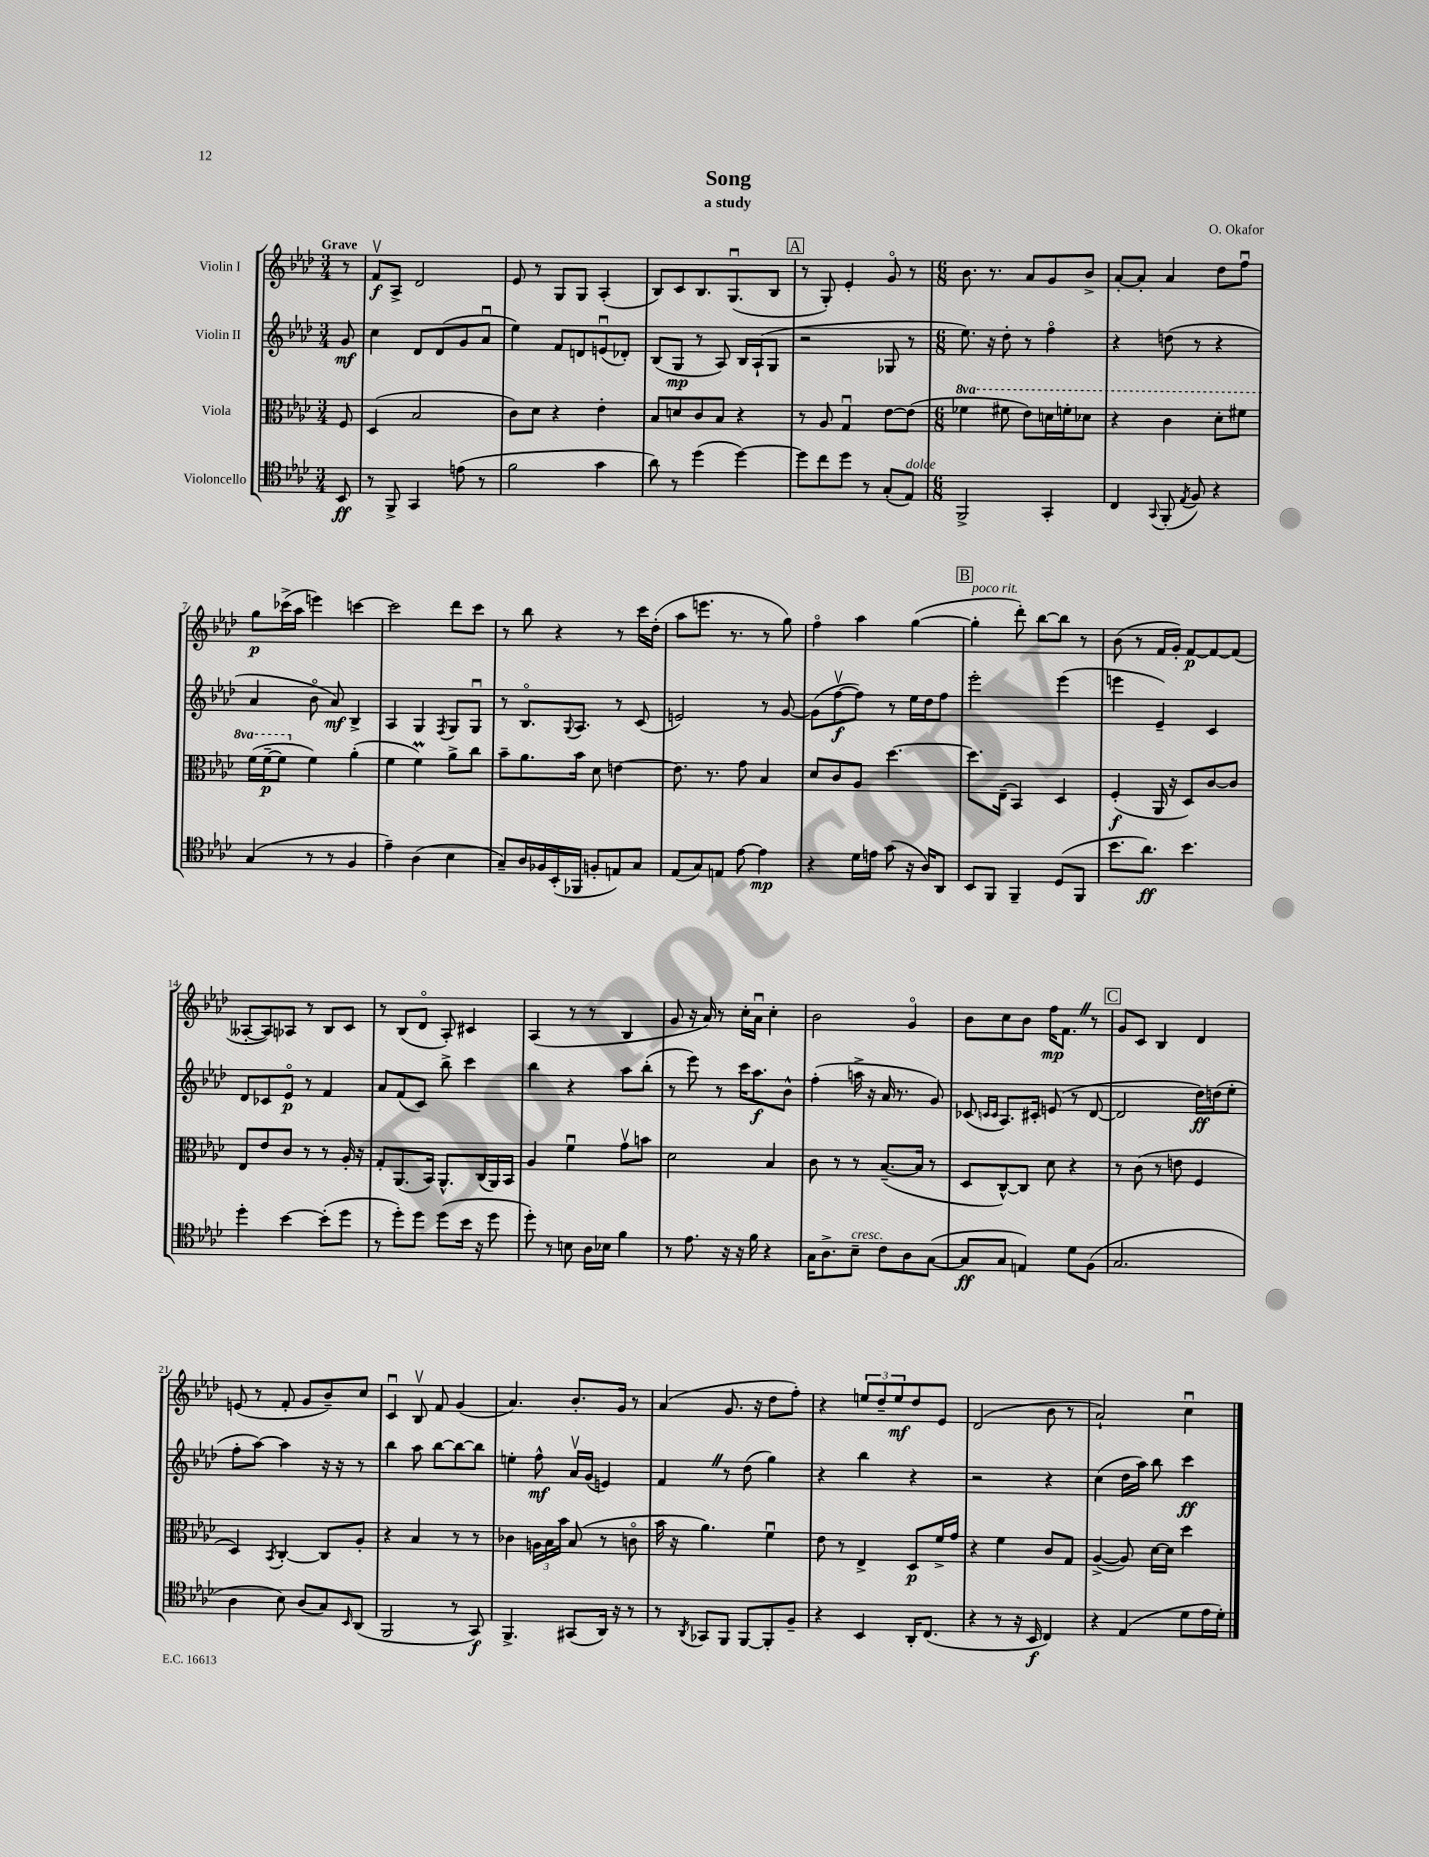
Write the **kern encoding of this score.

**kern	**dynam	**kern	**dynam	**kern	**dynam	**kern	**dynam
*part4	*part4	*part3	*part3	*part2	*part2	*part1	*part1
*staff4	*staff4	*staff3	*staff3	*staff2	*staff2	*staff1	*staff1
*I"Violoncello	*	*I"Viola	*	*I"Violin II	*	*I"Violin I	*
*clefC4	*	*clefC3	*	*clefG2	*	*clefG2	*
*k[b-e-a-d-]	*	*k[b-e-a-d-]	*	*k[b-e-a-d-]	*	*k[b-e-a-d-]	*
*M3/4	*	*M3/4	*	*M3/4	*	*M3/4	*
=	=	=	=	=	=	=	=
!	!	!	!	!	!	!LO:TX:a:B:t=Grave	!
8BB-/	ff	8F/	.	8g/	mf	8r	.
=1	=1	=1	=1	=1	=1	=1	=1
8r	.	(4D-/	.	4cc\	.	8fv/L	f
8FF^/	.	.	.	.	.	8A-^/J	.
4GG/	.	2B-/	.	8d-/L	.	2d-/	.
.	.	.	.	(8d-/	.	.	.
(8en\	.	.	.	8g/	.	.	.
8r	.	.	.	8a-u/J	.	.	.
=2	=2	=2	=2	=2	=2	=2	=2
2f\	.	8c\L)	.	4ee-\)	.	8e-/	.
.	.	8d-\J	.	.	.	8r	.
.	.	4r	.	8f/L	.	8G/L	.
.	.	.	.	8dn/	.	8G/J	.
4g\	.	4e-'\	.	(8enu/	.	(4A-'/	.
.	.	.	.	8d-X'/J)	.	.	.
=3	=3	=3	=3	=3	=3	=3	=3
8a-\)	.	8B-/L	.	(8B-/L	.	8B-/L)	.
8r	.	8dn/	.	8G/J	mp	8c/	.
(4dd-\	.	8c/	.	8r	.	8.B-/	.
.	.	8B-/J	.	8A-/)	.	.	.
.	.	.	.	.	.	(8.Gu/	.
[4dd-\)	.	4r	.	16B-/LL	.	.	.
.	.	.	.	(16A-`/J	.	.	.
.	.	.	.	8G/J	.	8B-/J	.
!!LO:REH:place=s1:t=A
=4	=4	=4	=4	=4	=4	=4	=4
8dd-\L]	.	8r	.	2r	.	8r	.
8cc\	.	8A-/	.	.	.	8G'/)	.
8dd-\J	.	4Gu/	.	.	.	4e-'/	.
8r	.	.	.	.	.	.	.
(8G'/L	.	[8e-\L	.	8G-X/	.	8g/	.
!LO:TX:a:i:t=dolce	!	!	!	!	!	!	!
8E-/J)	.	(8e-\J]	.	8r	.	8r	.
=5	=5	=5	=5	=5	=5	=5	=5
*M6/8	*	*M6/8	*	*M6/8	*	*M6/8	*
*	*	*8va	*	*	*	*	*
2FF^/	.	4ff-X\	.	8.ee-\)	.	8.b-\	.
.	.	.	.	16r	.	8.r	.
.	.	8ff#X\	.	8dd-'\	.	.	.
.	.	8ee-\L)	.	8r	.	8a-/L	.
4GG'/	.	16ddn\L	.	4ff\	.	8g/	.
.	.	16ffn'\J	.	.	.	.	.
.	.	8dd-X\J	.	.	.	8b-^/J	.
=6	=6	=6	=6	=6	=6	=6	=6
4C/	.	4r	.	4r	.	[8a-'/L	.
.	.	.	.	.	.	8a-'/J]	.
8qqGG/	.	.	.	.	.	.	.
(8FF'/	.	4cc\	.	(8ddn\	.	4a-/	.
8qE-/	.	.	.	.	.	.	.
8F/)	.	.	.	8r	.	.	.
4r	.	8dd-'\L	.	4r	.	8dd-\L	.
.	.	8ff#X\J	.	.	.	8ffu\J	.
!!LO:LB:g=z
=7	=7	=7	=7	=7	=7	=7	=7
(4G/	.	(16ff\LL	.	4a-/	.	8gg\L	p
.	.	[16ff~\J	p	.	.	.	.
.	.	8ff\J]	.	.	.	(16ccc-X^\L	.
.	.	.	.	.	.	16aa-\JJ	.
*	*	*X8va	*	*	*	*	*
8r	.	4f\)	.	8b-\	.	4eeen\)	.
8r	.	.	.	8a-/)	mf	.	.
4F/	.	(4a-'\	.	4B-^/	.	[4cccn\	.
=8	=8	=8	=8	=8	=8	=8	=8
4e-~\)	.	4f\	.	4A-/	.	2ccc\]	.
(4A-\	.	4fM\)	.	4G/	.	.	.
.	.	.	.	8qF/	.	.	.
4B-\	.	8a-^\L	.	8G/L	.	8ddd-\L	.
.	.	8cc\J	.	8Gu/J	.	8ccc\J	.
=9	=9	=9	=9	=9	=9	=9	=9
8G~/L)	.	8b-~\L	.	8r	.	8r	.
16A-/L	.	8.a-\	.	8.B-/L	.	8bb-\	.
16F-X/	.	.	.	.	.	.	.
(16BB-'/	.	.	.	.	.	4r	.
.	.	.	.	8qqG/	.	.	.
16FF-X/JJ	.	16b-\Jk	.	8.A-/J	.	.	.
8Fn'/L	.	8d-\	.	.	.	.	.
8En/)	.	[4en\	.	8r	.	8r	.
8G/J	.	.	.	(8c/	.	16ccc\LL	.
.	.	.	.	.	.	(16dd-'\JJ	.
=10	=10	=10	=10	=10	=10	=10	=10
(8E-/L	.	8.e\]	.	2en/)	.	8aa-\L	.
8G/)	.	.	.	.	.	8.eeen\J	.
.	.	8.r	.	.	.	.	.
8En/J	.	.	.	.	.	.	.
.	.	.	.	.	.	8.r	.
[8e-\	.	8g\	.	.	.	.	.
4e-\]	mp	4B-/	.	8r	.	8r	.
.	.	.	.	[8g/	.	8gg\)	.
=11	=11	=11	=11	=11	=11	=11	=11
4r	.	8d-/L	.	(8g\L]	.	4ff\	.
.	.	8c/	.	[8ffv\	f	.	.
16d-\LL	.	8A-/J	.	8ff\J])	.	4aa-\	.
16en\JJ	.	.	.	.	.	.	.
(8g\	.	[4.dd-\	.	8r	.	.	.
16r	.	.	.	16ee-\LL	.	([4gg\	.
16A-/KL)	.	.	.	16dd-\J	.	.	.
8AA-/J	.	.	.	8ff\J	.	.	.
!!LO:REH:place=s1:t=B
=12	=12	=12	=12	=12	=12	=12	=12
!	!	!	!	!	!	!LO:TX:a:i:t=poco rit.	!
8BB-/L	.	8.dd-\L]	.	2eee-'\	.	4gg'\]	.
8FF/J	.	.	.	.	.	.	.
.	.	(16E-~\Jk	.	.	.	.	.
4FF~/	.	4BB-/)	.	.	.	8ddd-'\)	.
.	.	.	.	.	.	[8bb-\L	.
(8D-/L	.	4D-/	.	(4eee-\	.	8bb-\J]	.
8FF/J	.	.	.	.	.	8r	.
=13	=13	=13	=13	=13	=13	=13	=13
8.b-\L	.	(4F'/	f	4eeen\	.	(8b-\	.
.	.	.	.	.	.	8r	.
8.a-\J)	ff	.	.	.	.	.	.
.	.	16AA-/	.	4e-~/)	.	16f/LL	.
.	.	16r	.	.	.	16g'/JJ)	.
4.b-\	.	8D-/L)	.	.	.	[8f/L	p
.	.	[8c/	.	4c/	.	8f/_	.
.	.	8c/J]	.	.	.	(8f/J]	.
!!LO:LB:g=z
=14	=14	=14	=14	=14	=14	=14	=14
4dd-'\	.	8E-/L	.	8d-/L	.	[8A--X'/L	.
.	.	8e-/	.	8c-X/	.	8A--/])	.
[4b-\	.	8c/J	.	8e-/J	p	8A-X/J	.
.	.	8r	.	8r	.	8r	.
(8b-'\L]	.	8r	.	4f/	.	8B-/L	.
8dd-\J	.	16A-'/	.	.	.	8c/J	.
.	.	16r	.	.	.	.	.
=15	=15	=15	=15	=15	=15	=15	=15
8r	.	8G'/L	.	8a-/L	.	8r	.
8dd-'\L)	.	(8.AA-/	.	(8f/	.	(8B-/L	.
8dd-\J	.	.	.	8c/J)	.	8d-/J	.
.	.	16BB-/Jk)	.	.	.	.	.
(8dd-\L	.	8.AA-^^/L	.	8bb-^\	.	8A-'/)	.
16b-\Jk	.	.	.	4ccc\	.	4c#X/	.
16r	.	(16C/L	.	.	.	.	.
8dd-\	.	16AA-/)	.	.	.	.	.
.	.	16BB-/JJ	.	.	.	.	.
=16	=16	=16	=16	=16	=16	=16	=16
8dd-'\)	.	4A-/	.	4bb-\	.	(4A-/	.
8r	.	.	.	.	.	.	.
8Bn\	.	4fu\	.	4r	.	8r	.
16A-\LL	.	.	.	.	.	8r	.
16B-X\JJ	.	.	.	.	.	.	.
4f\	.	8gv\L	.	8aa-\L	.	4B-/	.
.	.	8bn\J	.	(8bb-'\J	.	.	.
=17	=17	=17	=17	=17	=17	=17	=17
8r	.	2d-\	.	8r	.	8g/	.
8.e-\	.	.	.	8eee-\)	.	16r	.
.	.	.	.	.	.	16a-/)	.
.	.	.	.	8r	.	8r	.
16r	.	.	.	.	.	.	.
16r	.	.	.	16ccc\KL	.	16cc'\LL	.
16f\	.	.	.	8.aa-\	f	16a-u\JJ	.
4r	.	4B-/	.	.	.	4cc'\	.
.	.	.	.	8b-^^\J	.	.	.
=18	=18	=18	=18	=18	=18	=18	=18
16G\KL	.	8c\	.	(4ff'\	.	2b-\	.
8.A-^\	.	.	.	.	.	.	.
.	.	8r	.	.	.	.	.
!LO:TX:a:i:t=cresc.	!	!	!	!	!	!	!
8B-~\J	.	8r	.	16aan^\	.	.	.
.	.	.	.	16r	.	.	.
8c\L	.	([8.B-~/L	.	16a-/	.	.	.
.	.	.	.	8.r	.	.	.
8A-\	.	.	.	.	.	4g/	.
.	.	16B-/Jk]	.	.	.	.	.
([8G\J	.	8r	.	8g/)	.	.	.
=19	=19	=19	=19	=19	=19	=19	=19
8G/L]	ff	8D-/L	.	(8c-X/	.	8b-\L	.
.	.	.	.	16qqcn/LL	.	.	.
.	.	.	.	16qqc/JJ	.	.	.
8G/J	.	[8C^^/)	.	8.A-/L)	.	8cc\	.
4En/)	.	8C/J]	.	.	.	8b-\J	.
.	.	.	.	16c#X'/Jk	.	.	.
.	.	8d-\	.	(8en/	.	16ff\KL	mp
.	.	.	.	.	.	8.fZ\J	.
8d-\L	.	4r	.	8r	.	.	.
(8F\J	.	.	.	[8d-/	.	8r	.
!!LO:REH:place=s1:t=C
=20	=20	=20	=20	=20	=20	=20	=20
2.G/	.	8r	.	2d-/]	.	8g/L	.
.	.	(8c\	.	.	.	8c/J	.
.	.	8r	.	.	.	4B-/	.
.	.	8en\	.	.	.	.	.
.	.	4F/	.	16dd-\LL)	ff	4d-/	.
.	.	.	.	(16ddn\J	.	.	.
.	.	.	.	8ee-'\J	.	.	.
!!LO:LB:g=z
=21	=21	=21	=21	=21	=21	=21	=21
4A-\	.	4D-/)	.	8ff'\L	.	(8en/	.
.	.	.	.	[8aa-\J)	.	8r	.
.	.	8qBB-/	.	.	.	.	.
8B-\)	.	[4C'/	.	4aa-\]	.	8f'/	.
(8A-/L	.	.	.	.	.	8g/L	.
8G/)	.	8C/L]	.	16r	.	8b-~/)	.
.	.	.	.	16r	.	.	.
16qqBB-/	.	.	.	.	.	.	.
(8AA-/J	.	8A-'/J	.	8r	.	8cc/J	.
=22	=22	=22	=22	=22	=22	=22	=22
2FF/	.	4r	.	4bb-\	.	4cu/	.
.	.	4B-/	.	8aa-\	.	8B-v/	.
.	.	.	.	[8bb-\L	.	8f/	.
8r	.	8r	.	8bb-\_	.	(4g/	.
8GG/)	f	8r	.	8bb-\J]	.	.	.
=23	=23	=23	=23	=23	=23	=23	=23
4.FF^/	.	4c-X\	.	4een'\	.	4.a-/)	.
.	.	24An\LL	.	8ff^^\	mf	.	.
.	.	24B-\	.	.	.	.	.
.	.	24b-\JJ	.	.	.	.	.
(8GG#X/L	.	(8B-/	.	16a-v/LL	.	8.b-'/L	.
.	.	.	.	(16g/JJ	.	.	.
16AA-/Jk)	.	8r	.	4en/)	.	.	.
16r	.	.	.	.	.	16g/Jk	.
8r	.	8cn\	.	.	.	8r	.
=24	=24	=24	=24	=24	=24	=24	=24
8r	.	16b-\	.	4fZ/	.	(4a-/	.
.	.	16r	.	.	.	.	.
8qAA-/	.	.	.	.	.	.	.
8GG-X/L	.	4.a-\)	.	.	.	.	.
8FF/J	.	.	.	8r	.	8.g/	.
[8FF/L	.	.	.	(8dd-\	.	.	.
.	.	.	.	.	.	16r	.
8FF'/]	.	4fu\	.	4gg\)	.	8dd-\L	.
8F~/J	.	.	.	.	.	8ff'\J)	.
=25	=25	=25	=25	=25	=25	=25	=25
4r	.	8e-\	.	4r	.	4r	.
.	.	8r	.	.	.	.	.
4BB-/	.	4E-^/	.	4bb-\	.	12een/L	.
.	.	.	.	.	.	12dd-~/	.
.	.	.	.	.	.	12ee/	mf
16AA-'/KL	.	8D-/L	p	4r	.	8dd-/	.
(8.C/J	.	.	.	.	.	.	.
.	.	16f^/L	.	.	.	8e-/J	.
.	.	16g/JJ	.	.	.	.	.
=26	=26	=26	=26	=26	=26	=26	=26
4r	.	4r	.	2r	.	(2d-/	.
8r	.	4f\	.	.	.	.	.
16r	.	.	.	.	.	.	.
16BB-/	f	.	.	.	.	.	.
4C/)	.	8c/L	.	4r	.	8b-\	.
.	.	8G/J	.	.	.	8r	.
=27	=27	=27	=27	=27	=27	=27	=27
4r	.	([4A-^/	.	(4cc\	.	2a-`/)	.
(4E-/	.	8A-/])	.	16dd-\LL	.	.	.
.	.	.	.	16aa-\JJ)	.	.	.
.	.	[16d-\LL	.	8bb-\	.	.	.
.	.	16d-\JJ]	.	.	.	.	.
8d-\L	.	4dd-\	.	4ccc\	ff	4ccu\	.
16e-\L	.	.	.	.	.	.	.
16d-'\JJ)	.	.	.	.	.	.	.
==	==	==	==	==	==	==	==
*-	*-	*-	*-	*-	*-	*-	*-
